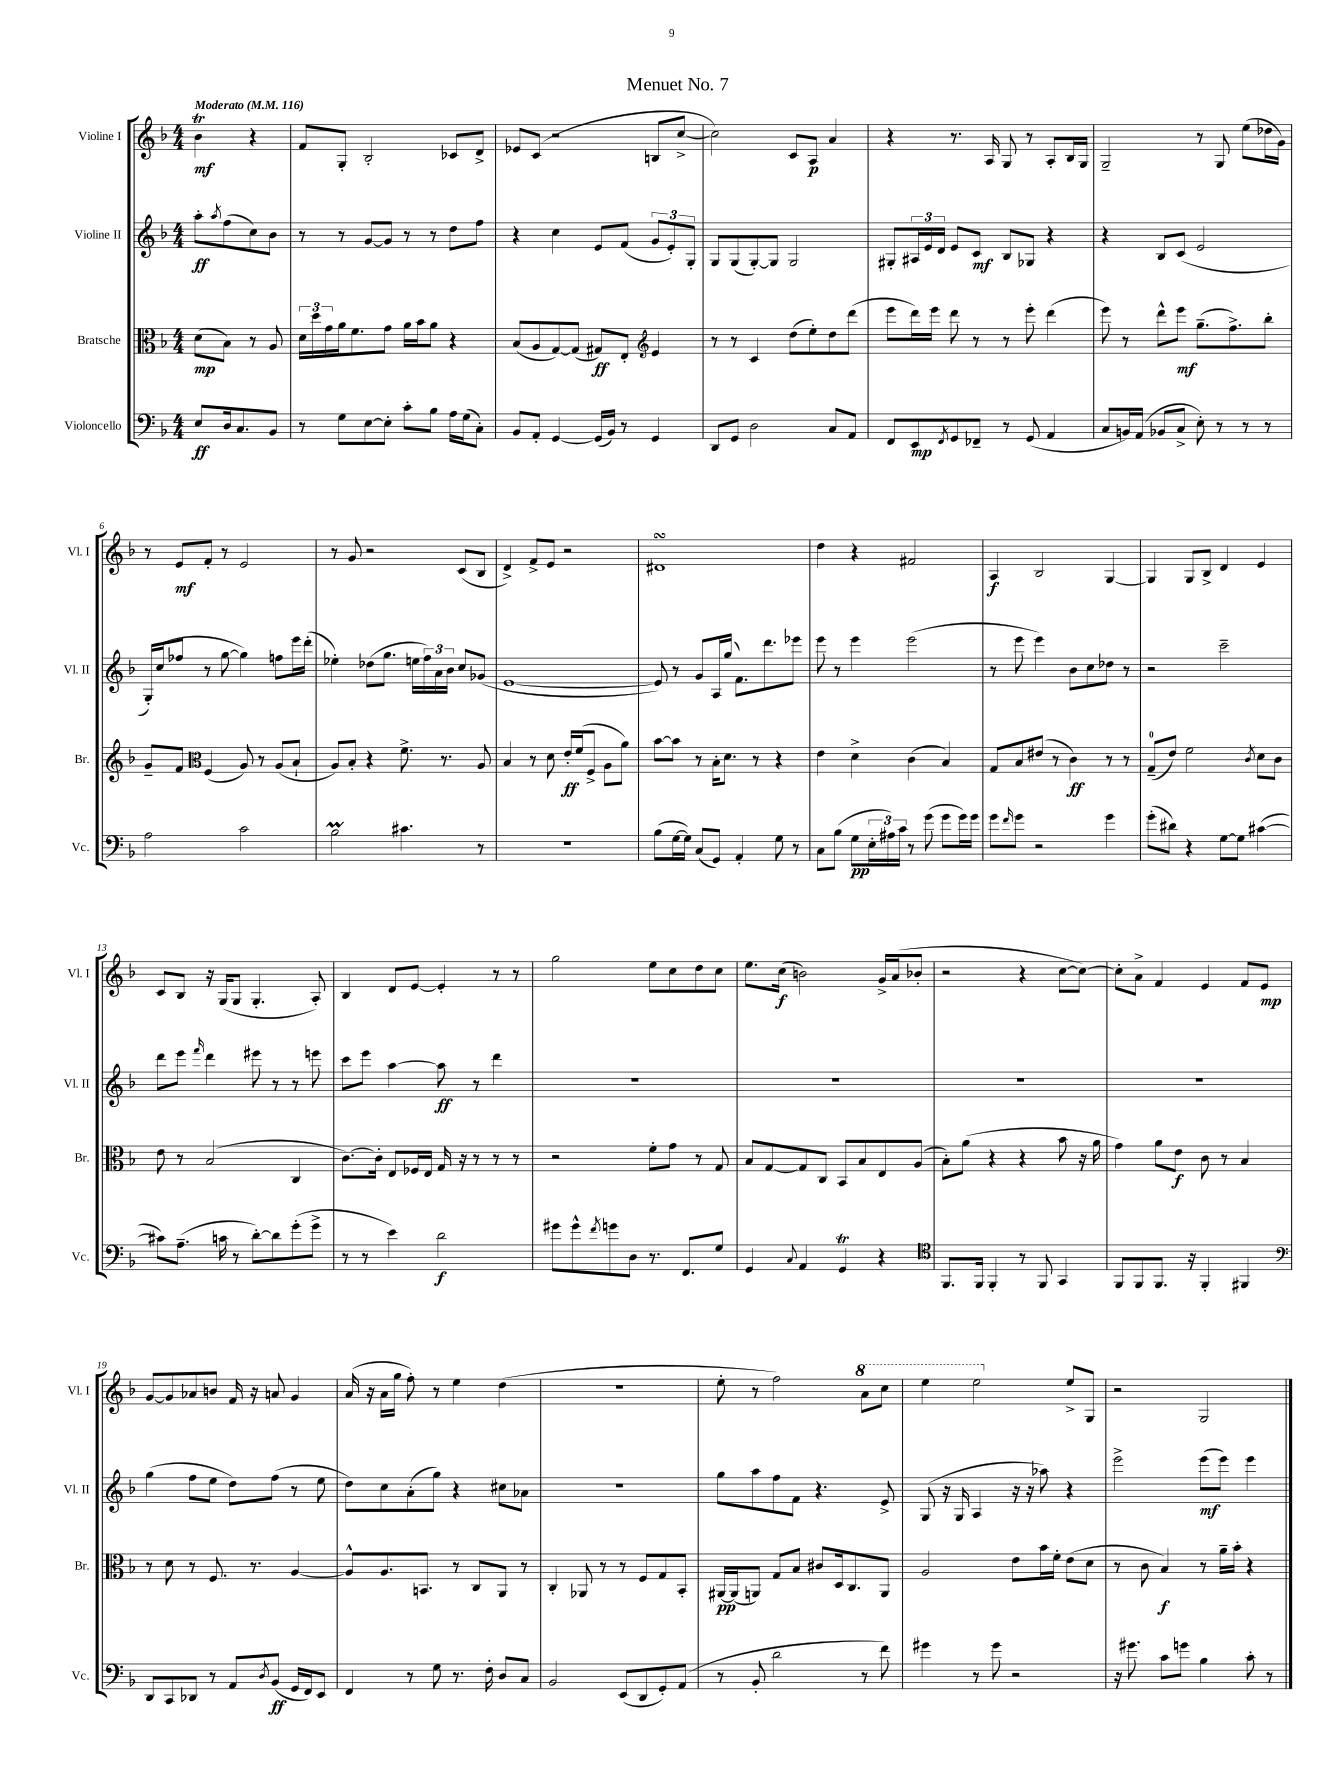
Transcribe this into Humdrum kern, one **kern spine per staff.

**kern	**kern	**kern	**kern
*staff4	*staff3	*staff2	*staff1
*clefF4	*clefC3	*clefG2	*clefG2
*k[b-]	*k[b-]	*k[b-]	*k[b-]
*M4/4	*M4/4	*M4/4	*M4/4
*MM116	*MM116	*MM116	*MM116
8E	(8d	8aa'	4b-
.	.	8qaa	.
16D	8B-)	(8ff	.
8.C	.	.	.
.	8r	8cc)	4r
8BB-	8A	8b-	.
=	=	=	=
8r	24d	8r	8f
.	24dd	.	.
.	24g	.	.
8G	16a	8r	8G'
.	8.f	.	.
[8E	.	[8g	2B-'
8E']	8g	8g]	.
8c'	16a	8r	.
.	16b-	.	.
8B-	8a	8r	.
16A	4r	8dd	8c-
(16G	.	.	.
8C')	.	8ff	8d^
=	=	=	=
8BB-	(8B-	4r	8e-
8AA'	8A	.	(8c
[4GG	[8G)	4cc	2r
.	(8G]	.	.
(16GG]	8G#)	8e	.
16BB-)	.	.	.
8r	8E'	(8f	.
*	*clefG2	*	*
4GG	4e	12g	8B
.	.	12e')	.
.	.	.	[8cc^
.	.	12G'	.
=	=	=	=
8DD	8r	8G	2cc])
8GG	8r	(8G	.
2D	4c	[8G')	.
.	.	8G]	.
.	(8dd	2G	8c
.	8ee')	.	8A
8C	8dd	.	4a
8AA	(8ddd	.	.
=	=	=	=
8FF	8eee	8G#'	4r
8EE	16ddd)	24A#	.
.	.	24e	.
.	16eee	.	.
.	.	24d	.
8qFF	.	.	.
8GG	8ddd	8e	8.r
8FF-~	8r	8c	.
.	.	.	16A
8r	8r	8B-	8G
(8GG	8eee'	8G-	8r
4AA	(4ddd	4r	8A'
.	.	.	16B-
.	.	.	16G
=	=	=	=
8C	8eee)	4r	2G~
16BB)	8r	.	.
(16AA	.	.	.
8BB-	8ddd^^	8B-	.
8C^	8eee	(8c	.
8E')	(8.gg~	2e	8r
8r	.	.	8G
.	8.ff^)	.	.
8r	.	.	(8ee
8r	8bb-'	.	16dd-
.	.	.	16g)
=	=	=	=
2A	8g~	16G')	8r
.	.	(16cc	.
.	8f	8ff-	8e
*	*clefC3	*	*
.	(4F	8r	8f'
.	.	[8gg	8r
2c	8A)	4gg])	2e
.	8r	.	.
.	(8A	8ff	.
.	8B-`	16eee	.
.	.	(16ddd'	.
=	=	=	=
2B-	8A)	4ee-')	8r
.	8B-'	.	8g
.	4r	(8dd-	2r
.	.	8.gg	.
4.c#	8.f^	.	.
.	.	16ee	.
.	.	24ff)	.
.	.	24a	.
.	8.r	.	.
.	.	24b-	.
.	.	8cc	(8c
8r	8A	(8g-	8B-
=	=	=	=
1r	4B-	[1e	4d^)
.	8r	.	8f^
.	8d	.	8e
.	16e'	.	2r
.	(16f	.	.
.	8F^	.	.
.	8A	.	.
.	8a)	.	.
=	=	=	=
(8B-	[8b-	8e])	1d#
[16G	8b-]	8r	.
16G])	.	.	.
(8C	8r	8g	.
8GG)	16B-'	16A	.
.	8.d	(16gg	.
4AA'	.	8.f)	.
.	8r	.	.
.	.	8.ddd	.
8G	4r	.	.
8r	.	8eee-	.
=	=	=	=
8C	4e	8eee	4dd
(8B-	.	8r	.
8G	4d^	4eee	4r
24E'	.	.	.
24A#)	.	.	.
24c	.	.	.
8r	(4c	(2eee	2f#
(8g	.	.	.
8g	4B-)	.	.
16g)	.	.	.
16g	.	.	.
=	=	=	=
8g	8G	8r	4A
16qqf	.	.	.
8g	8B-	8eee	.
2r	(8e#	4eee)	2B-
.	8r	.	.
.	4c)	8b-	.
.	.	8cc	.
4g	8r	8dd-	[4G
.	8r	8r	.
=	=	=	=
(8g'	(8G~	2r	4G]
8d#)	8e)	.	.
4r	2f	.	8G
.	.	.	8B-^
[8G	.	2ccc~	4d
8G]	.	.	.
.	8qc	.	.
([4c#	8d	.	4e
.	8c	.	.
=	=	=	=
8c#])	8e	8ddd	8c
(8.A~	8r	8eee	8B-
.	.	16qqfff	.
.	(2B-	4ddd	16r
16c	.	.	(16G
8r	.	.	8G
[8d')	.	8eee#	4.G'
8d]	.	8r	.
(8g'	4C	8r	.
8g^	.	8eee	8A')
=	=	=	=
8r	[8.c)	8ccc	4B-
8r	.	8eee	.
.	16c']	.	.
4e)	8E	[4aa	8d
.	16F-	.	[8e
.	16E	.	.
2d	16G	8aa]	4e']
.	16r	.	.
.	8r	8r	.
.	8r	4ddd	8r
.	8r	.	8r
=	=	=	=
8g#	2r	1r	2gg
8g#^^	.	.	.
8qf	.	.	.
8g	.	.	.
8D	.	.	.
8.r	8f'	.	8ee
.	8g	.	8cc
8.FF	.	.	.
.	8r	.	8dd
8G	8G	.	8cc
=	=	=	=
4GG	8B-	1r	8.ee
.	[8G	.	.
.	.	.	(16cc
8qqC	.	.	.
4AA	8G]	.	2b)
.	8C	.	.
4GG	8BB-	.	.
.	8B-	.	.
4r	8E	.	16g^
.	.	.	(16a
.	(8A	.	8b-'
=	=	=	=
*clefC4	*	*	*
8.FF	8B-')	1r	2r
.	(8a	.	.
16FF	.	.	.
4FF'	4r	.	.
8r	4r	.	4r
8FF	.	.	.
4GG	8b-	.	[8cc
.	16r	.	8cc_)
.	16a	.	.
=	=	=	=
8FF	4g)	1r	8cc']
8FF	.	.	8a^
8.FF	8a	.	4f
.	8e	.	.
16r	.	.	.
4FF'	8c	.	4e
.	8r	.	.
4FF#	4B-	.	8f
.	.	.	8e
=	=	=	=
*clefF4	*	*	*
8DD	8r	(4gg	[8g
8CC	8d	.	8g]
8DD-	8r	8ff	8a-
8r	8.F	8ee	8b
8AA	.	8dd)	16f
.	8.r	.	16r
8qD	.	.	.
(8BB-	.	(8ff	8a
16GG	[4A	8r	4g
16FF)	.	.	.
8EE	.	8ee	.
=	=	=	=
4FF	8A^^]	8dd)	(16a
.	.	.	16r
.	8.A	8cc	16a
.	.	.	16gg
8r	.	(8a'	8ff')
.	8.BB	.	.
8G	.	8gg)	8r
8.r	8r	4r	4ee
.	8C	.	.
16F'	.	.	.
8D	8AA	8cc#	(4dd
8C	8r	8a-	.
=	=	=	=
2BB-	4C'	1r	1r
.	8AA-	.	.
.	8r	.	.
(8EE	8r	.	.
8DD	8F	.	.
8GG')	8G	.	.
(8AA	8BB-'	.	.
=	=	=	=
8r	[16AA#	8gg	8ee'
.	(16AA#]	.	.
8BB-'	8AA)	8aa	8r
2d	8G	8ff	2ff)
.	8B-	8f	.
.	8c#	4.r	.
.	16D	.	.
.	8.C	.	.
8r	.	.	8aa
8f)	8AA	8e^	8ccc
=	=	=	=
4g#	2A	(8G	4eee
.	.	16r	.
.	.	16G	.
8r	.	4A	2eee
8g#	.	.	.
2r	8e	16r	.
.	.	16r	.
.	16b-	8aa-)	.
.	16f'	.	.
.	(8e	4r	8ee^
.	8d	.	8G
=	=	=	=
16r	8r	2eee^	2r
8.g#	.	.	.
.	8c	.	.
8c	4B-)	.	.
8g	.	.	.
4B-	8r	(8eee	2G
.	16a~	8eee)	.
.	16b-'	.	.
8c'	4r	4eee	.
8r	.	.	.
==	==	==	==
*-	*-	*-	*-
